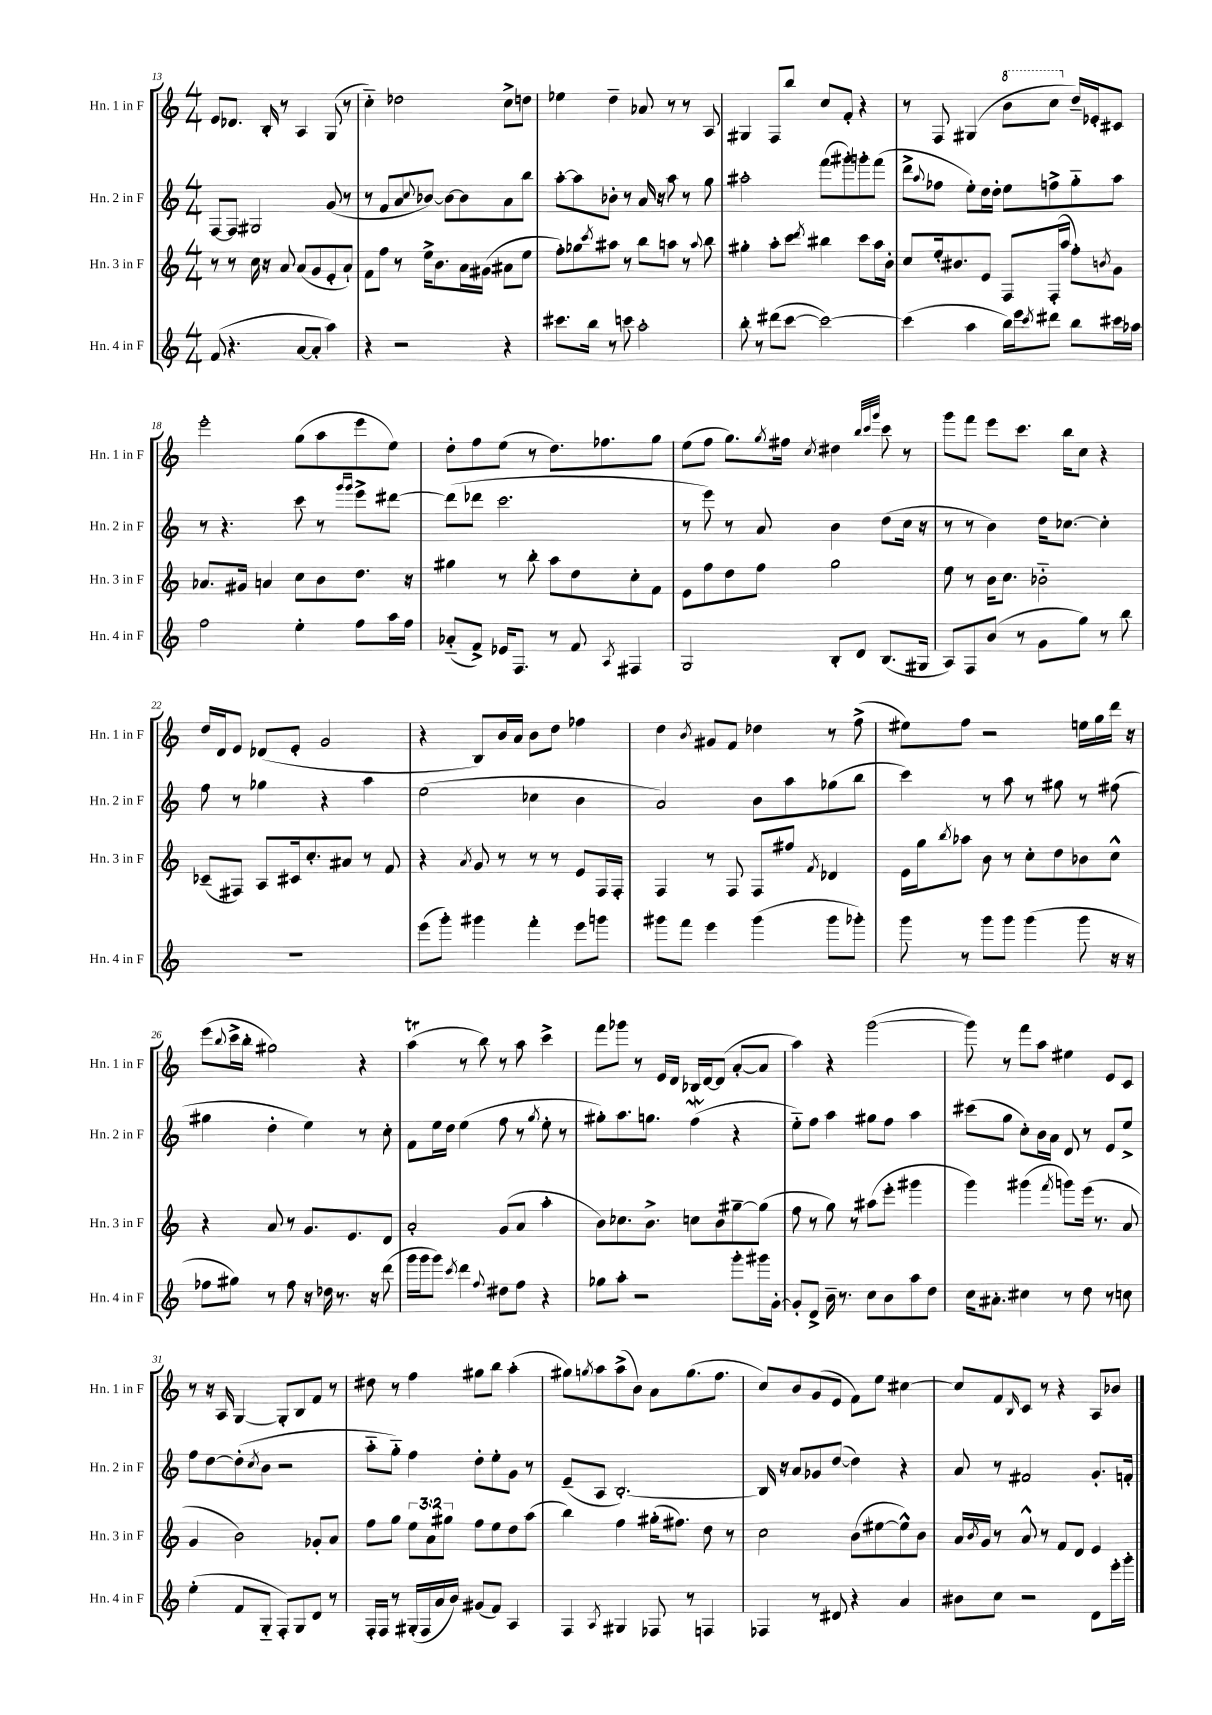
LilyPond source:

<<
\new StaffGroup <<
\new Staff = "s0" \with { instrumentName = "Hn. 1 in F" shortInstrumentName = "Hn. 1 in F" } {
    \clef treble \key c \major \numericTimeSignature \time 4/4
    e'8 des'8. b16-. r8 a4 g8( r8 |
    c''4-_) des''2 c''8-> d''8 |
    ees''4 d''4-- aes'8 r8 r8 a8 |
    gis4 f8 b''8 c''8 f'8-. r4 |
    r8 f8 gis4( \ottava #1 b''8 c'''8 \ottava #0 d''16--) ees'16-. cis'8 |
    e'''2-. g''8( a''8 e'''8 e''8) |
    d''8-. f''8 e''8( r8 d''8.) fes''8. g''8 |
    e''8( f''8 g''8.) \acciaccatura { g''8 } fis''16 \acciaccatura { c''8 } dis''4 \grace { b''32 c'''32 g'''32 } c'''8 r8 |
    g'''8 f'''8 e'''8 c'''8. b''16 c''8 r4 |
    d''16 d'16 e'8 des'8( e'8-. g'2 |
    r4 b8) b'16 a'16 b'8 d''8 fes''4 |
    d''4 \acciaccatura { b'8 } gis'8 f'8 des''4 r8 f''8->( |
    eis''8) f''8 r2 e''16 g''16 d'''16 r16 |
    e'''8( \appoggiatura { b''8 } c'''16-> b''16-. gis''2) r4 |
    a''4\trill( r8 b''8) r8 a''8 c'''4-> |
    f'''8 ges'''8 r8 e'16 d'16 bes16 d'16~ d'8( a'8~-. a'8 |
    a''4) r4 g'''2~( |
    g'''8) r8 f'''8 a''8 eis''4 e'8 c'8 |
    r8 r16 a16 g4~ g8-. b8 f'8 r8 |
    dis''8 r8 f''4 gis''8 b''8 a''4-.( |
    gis''8) \acciaccatura { g''8 } a''8 a''8->( b'8) a'8 g''8.( f''8. |
    c''8) b'8 g'8( e'8 f'8) e''8 cis''4~ |
    cis''8 f'8 \grace { b16 } c'8 r8 r4 a8 bes'8 \bar "|." |
}
\new Staff = "s1" \with { instrumentName = "Hn. 2 in F" shortInstrumentName = "Hn. 2 in F" } {
    \clef treble \key c \major \numericTimeSignature \time 4/4
    f8~ f8 gis2 g'8( r8 |
    r8 f'8 a'8 \appoggiatura { c''8 } bes'8~) bes'8~ bes'8 a'8 b''8 |
    a''8~-. a''8 bes'8-. r8 a'16 r16 a''8 r8 g''8 |
    ais''2-. f'''8( gis'''8-.) g'''8-. f'''8( |
    d'''8-> \appoggiatura { a''8 } fes''8 e''8-.) d''16 d''16-. e''8 f''8-> g''8-_ a''8 |
    r8 r4. c'''8 r8 \grace { g'''16 g'''16 } e'''8-> dis'''8~ |
    dis'''8( des'''8 c'''2. |
    r8 e'''8) r8 a'8 b'4 d''8( c''16 r16 |
    r8 r8 b'4) d''16 ces''8.~ ces''4-. |
    f''8 r8 ges''4 r4 a''4 |
    e''2( ces''4 b'4 |
    a'2) b'8 a''8 ges''8( b''8 |
    c'''4) r8 a''8 r8 gis''8 r8 fis''8( |
    gis''4 d''4-. e''4) r8 c''8-. |
    f'8 e''16 d''16 e''4( f''8 r8 \acciaccatura { g''8 } e''8-. r8 |
    gis''8-.) a''8. g''8. f''4\mordent( r4 |
    e''8-_) f''8 a''4 gis''8 f''8 a''4 |
    cis'''8( g''8 c''8-.) b'16 a'16 d'8 r8 e'8 e''8-> |
    f''8 d''8~ d''8-.( \acciaccatura { c''8 } b'8 r2 |
    a''8-_ g''8-_) f''4 d''8-. e''8-. g'8 r8 |
    e'8--( a8 b2.~-.) |
    b16 r16 a'8 ges'8 d''8~( d''4) r4 |
    a'8 r8 fis'2 g'8.-. f'16-. \bar "|." |
}
\new Staff = "s2" \with { instrumentName = "Hn. 3 in F" shortInstrumentName = "Hn. 3 in F" } {
    \clef treble \key c \major \numericTimeSignature \time 4/4 \override Staff.TupletNumber.text = #tuplet-number::calc-fraction-text
    r8 r8 c''16 r16 a'8 a'8( g'8 e'8-. a'8-!) |
    f'8 f''8 r8 e''16-> b'8. a'16 gis'16( ais'8 e''8 |
    f''8-.) ges''8 \acciaccatura { c'''8 } ais''8 r8 b''8 a''8 r8 \appoggiatura { a''8 } b''8 |
    gis''4-. a''8-. c'''8 \acciaccatura { d'''8 } bis''4 c'''8 a''16 b'16-. |
    c''8 e''16-. bis'8. e'8 f8 f16-.( a''16 f''8-.) \acciaccatura { b'8 } g'8 |
    aes'8. gis'16 a'4 c''8 b'8 d''8. r16 |
    gis''4 r8 b''8-. a''8 d''8 c''8-. f'8 |
    e'8 f''8 d''8 f''8 g''2 |
    e''8 r8 b'16 c''8. bes'2-_ |
    ces'8--( fis8) a8 cis'16 c''8.-. ais'8 r8 f'8 |
    r4 \acciaccatura { a'8 } g'8 r8 r8 r8 e'8 f16 f16-. |
    f4 r8 f8 f8 fis''8 \acciaccatura { f'8 } des'4 |
    e'16 g''16 \acciaccatura { b''8 } aes''8 b'8 r8 c''8-. d''8 bes'8 c''8-^ |
    r4 a'8 r8 g'8. e'8. d'8 |
    a'2-. g'8( a'8 a''4-. |
    b'8) ces''8. b'8.-> c''8 b'8 gis''8~-- gis''8( |
    f''8 r8 g''8) r8 ais''8( e'''8-. gis'''4 |
    g'''4) gis'''4( \acciaccatura { f'''8 } g'''8) e'''16( r8. a'8 |
    g'4 b'2) ges'8-. a'8 |
    f''8 g''8 \tuplet 3/2 { e''8 a'8 gis''8 } f''8 e''8 d''8 a''8( |
    b''4) f''4 gis''16-.( fis''8.) d''8 r8 |
    c''2 b'8( eis''8~ eis''8-^) b'8 |
    a'16 \acciaccatura { b'8 } g'16 r8 a'8-^ r8 f'8 d'8 e'4 \bar "|." |
}
\new Staff = "s3" \with { instrumentName = "Hn. 4 in F" shortInstrumentName = "Hn. 4 in F" } {
    \clef treble \key c \major \numericTimeSignature \time 4/4
    f'8( r4. a'8~ a'8-. a''4) |
    r4 r2 r4 |
    cis'''8. b''16 r8 c'''8 a''2-. |
    b''8-. r8 dis'''8( c'''8~ c'''2~) |
    c'''4( a''4 b''16) e'''16 \acciaccatura { c'''8 } dis'''8 b''8 cis'''16 aes''16 |
    f''2 e''4-. f''8 a''16 f''16 |
    aes'8-_( f'8->) ees'16 f8. r8 f'8 \acciaccatura { a8 } fis4 |
    g2 b8-. d'8 b8.( gis16 |
    a8) f8 b'8( r8 g'8 g''8) r8 b''8 |
    R1 |
    e'''8( g'''8-.) gis'''4 f'''4-. e'''8 g'''8 |
    gis'''8 f'''8 e'''4 gis'''4( gis'''8 ges'''8-.) |
    g'''8 r8 g'''8 g'''8 g'''4( g'''8 r16 r16 |
    fes''8 gis''8) r8 fes''8 r16 des''16 r8. r16 d'''8( |
    g'''16 g'''16 g'''8) \acciaccatura { c'''8 } d'''4 \appoggiatura { f''8 } dis''8 f''8 r4 |
    ges''8 a''8-. r2 g'''8-. gis'''16 g'16~-. |
    g'8-. d'8-> b'16-- r8. c''8 b'8 a''8 d''8 |
    c''16 ais'8.-. cis''4 r8 d''8 r8 c''8 |
    e''4-.( f'8 g8-_ f8-.) g8 d'8 r8 |
    f16-. f16 r8 gis16-.( f16 a'16 b'16) gis'8( f'8) a4 |
    f4 \acciaccatura { a8 } gis4 fes8 r8 f4 |
    fes4 r8 dis'8 r4 a'4 |
    bis'8 c''8 r2 d'8 e'''16-. g'''16-. \bar "|." |
}
>>
>>
\layout { \context { \Score currentBarNumber = #13 } }
